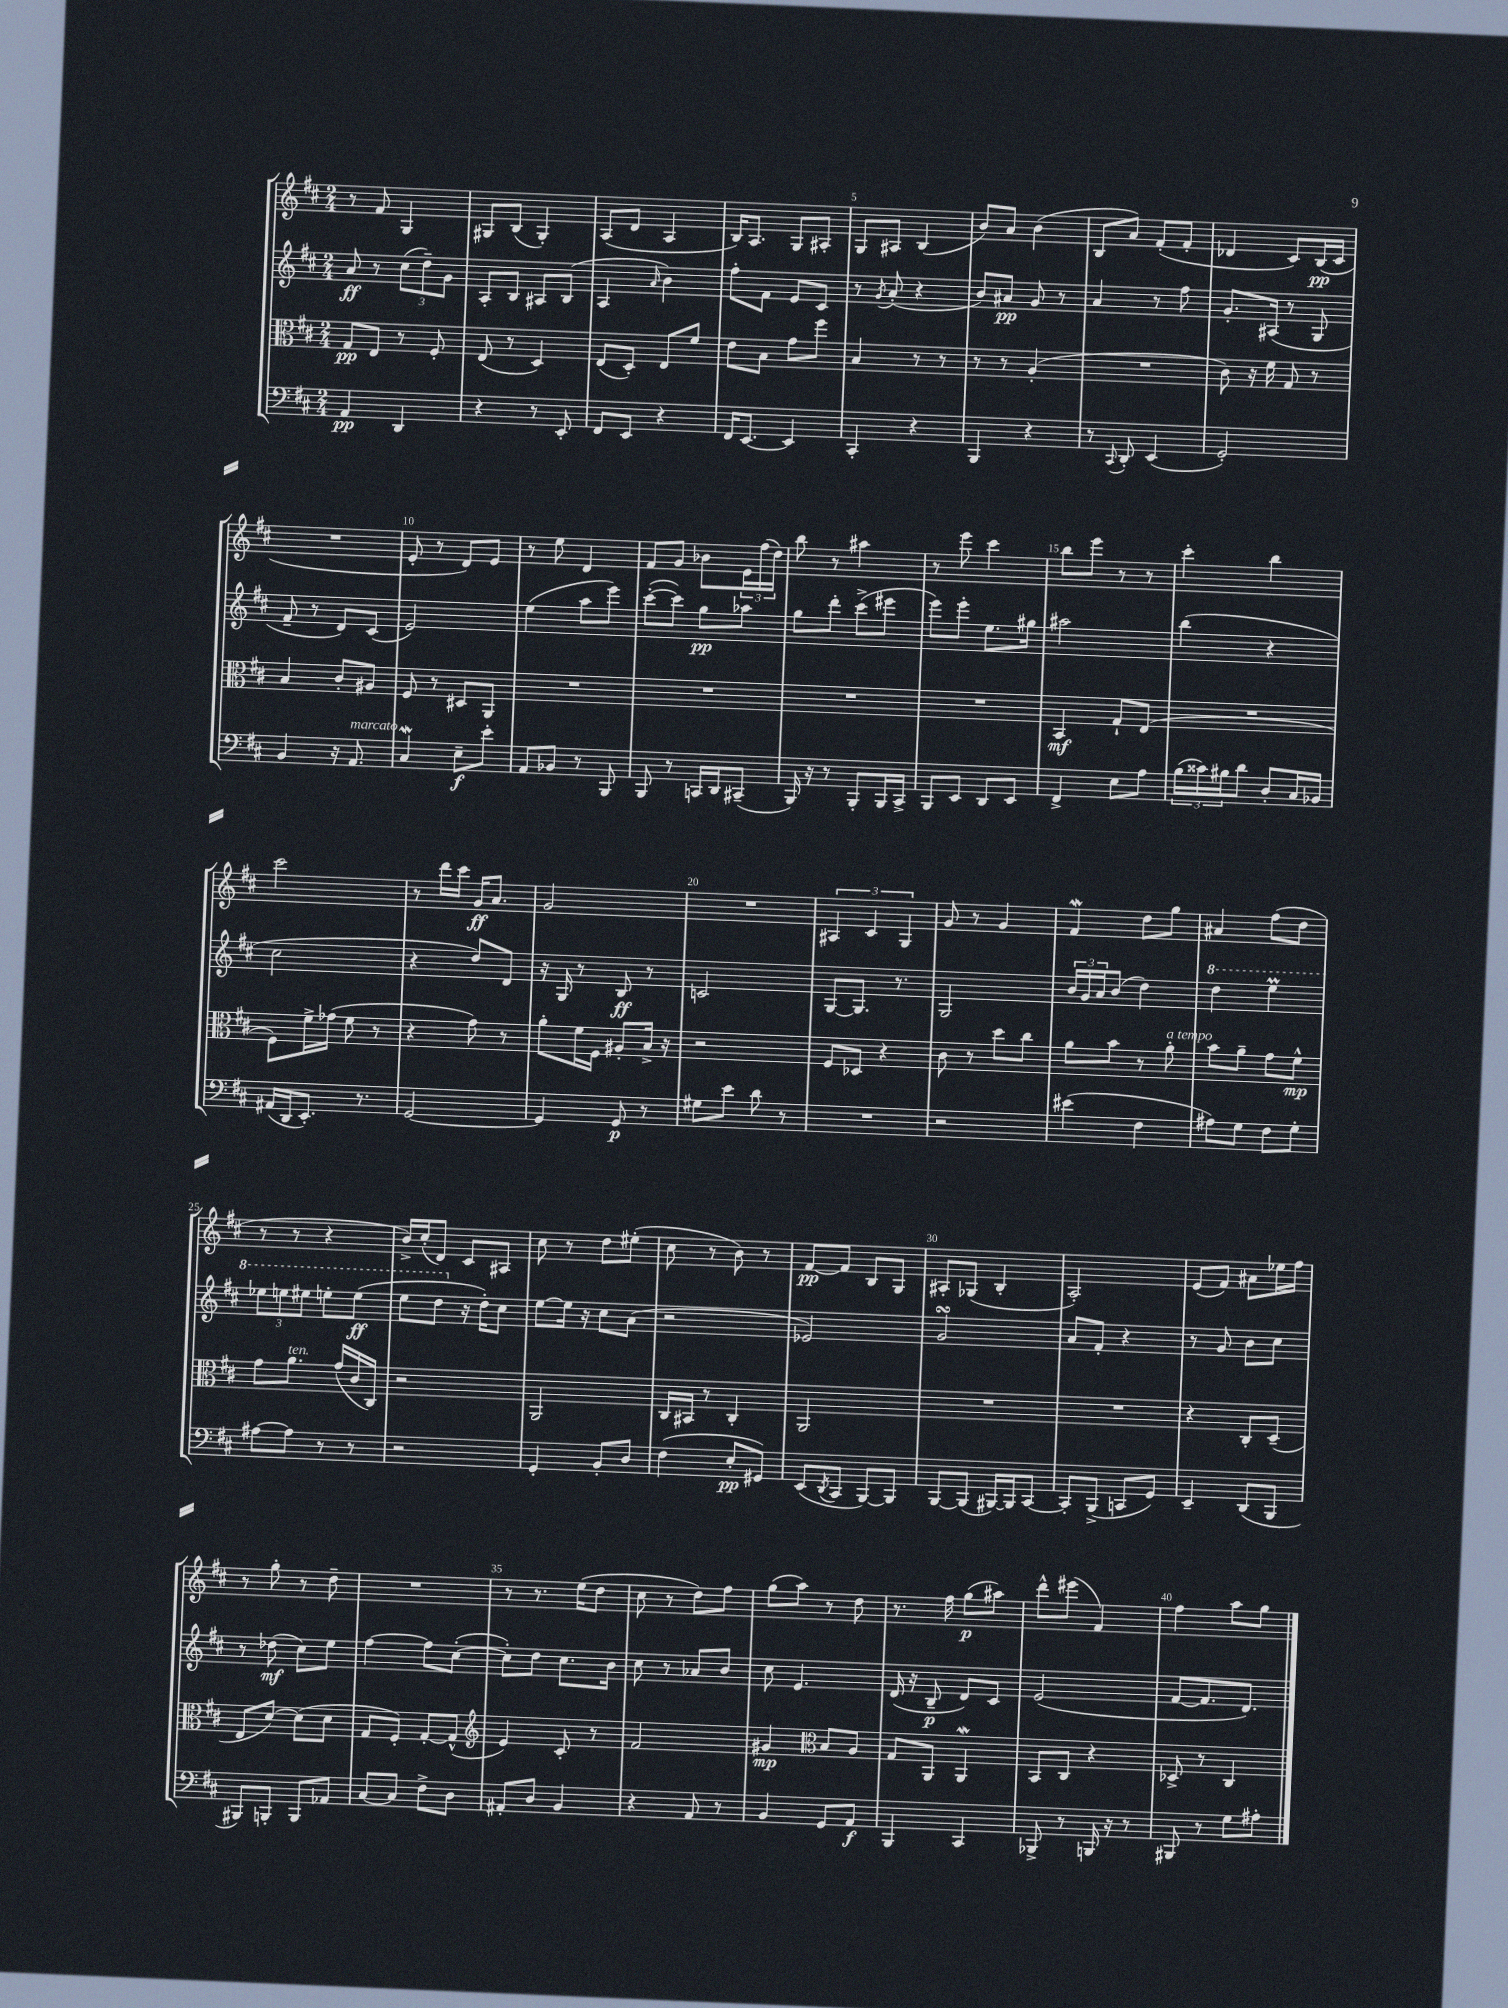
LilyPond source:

<<
\new StaffGroup <<
\new Staff = "s0" {
    \clef treble \key d \major \numericTimeSignature \time 2/4
    r8 fis'8 g4 |
    gis8 b8( gis4-.) |
    a8( d'8 a4 |
    b16) a8. g8 ais8-. |
    g8 ais8 b4( |
    b'8) a'8 b'4( |
    b8 a'8) fis'8-.( fis'8-. |
    des'4 cis'8) b16\pp( cis'16 |
    R2 |
    e'8-. r8 d'8) e'8 |
    r8 e''8 d'4 |
    fis'8 g'8 bes'8 \tuplet 3/2 { e'16 fis''16( d''16) } |
    b''8 r8 ais''4 |
    r8 e'''8 cis'''4 |
    b''8 e'''8 r8 r8 |
    cis'''4-. b''4 |
    cis'''2 |
    r8 d'''16 cis'''16 g'16\ff a'8. |
    g'2 |
    R2 |
    \tuplet 3/2 { ais4 cis'4 g4 } |
    g'8 r8 g'4 |
    fis'4\mordent d''8 g''8 |
    ais'4 fis''8( d''8 |
    r8 r8 r4 |
    b'16->) cis''16-.( d'8) cis'8 ais8 |
    cis''8 r8 d''8 eis''8-.( |
    cis''8 r8 b'8) r8 |
    fis'8~\pp fis'8 b8 g8 |
    ais8-. ges8( b4-. |
    a2-.) |
    e'8( fis'8) ais'8 ees''16 fis''16 |
    r8 g''8-. r8 d''8-- |
    R2 |
    r8 r8. e''16( d''8 |
    cis''8 r8 d''8) fis''8 |
    g''8( a''8) r8 d''8 |
    r8. fis''16 g''8\p( ais''8) |
    d'''8-^ eis'''8( fis'4) |
    fis''4 a''8 g''8 \bar "|." |
}
\new Staff = "s1" {
    \clef treble \key d \major \numericTimeSignature \time 2/4
    a'8\ff r8 \tuplet 3/2 { cis''8( d''8--) g'8 } |
    a8-. b8 ais8 b8( |
    a4 \grace { a'16 } b'4) |
    fis''8-. fis'8 e'8 cis'8 |
    r8 \acciaccatura { g'8 } a'8-.( r4 |
    b'8) ais'8\pp g'8 r8 |
    a'4 r8 fis''8 |
    g'8.-. ais16( r8 g8 |
    fis'8-- r8 d'8) cis'8( |
    e'2) |
    e''4( a''8 e'''8) |
    cis'''8~-.( cis'''8) g''8\pp aes''8 |
    g''8 d'''8-. cis'''8->( eis'''8 |
    e'''8) e'''8-. e''8. gis''16 |
    ais''2 |
    b''4( r4 |
    cis''2 |
    r4 d''8) d'8 |
    r16 g16 r8 b8\ff r8 |
    c'2 |
    g8~ g8. r8. |
    g2 |
    \tuplet 3/2 { b'16 g'16 a'16 } b'8( d''4) |
    \ottava #1 d'''4 e'''4\prall |
    \tuplet 3/2 { ees'''8 e'''8 eis'''8 } e'''8-. e'''8\ff( |
    e'''8 d'''8 \ottava #0 r16 d''16-.) cis''8 |
    e''8~ e''16 r16 cis''8 a'8( |
    r2 |
    ees'2) |
    g'2\turn |
    a'8 fis'8-. r4 |
    r8 g'8 b'8 cis''8 |
    r8 des''8\mf( cis''8) e''8 |
    fis''4~ fis''8 cis''8~-.( |
    cis''8-.) d''8 cis''8. b'16 |
    cis''8 r8 aes'8 b'8 |
    cis''8 e'4. |
    d'16( r16 b8--\p d'8) cis'8 |
    e'2( |
    fis'8~ fis'8. d'8.) \bar "|." |
}
\new Staff = "s2" {
    \clef alto \key d \major \numericTimeSignature \time 2/4
    g8\pp e8 r8 fis8-. |
    e8( r8 d4) |
    e8( d8-.) e8 fis'8 |
    e'8 b8 g'8 fis''8 |
    b4 r8 r8 |
    r8 r8 a4-.( |
    R2 |
    cis'8) r16 fis'16 g8 r8 |
    b4 cis'8-. ais8 |
    fis8 r8 dis8 a,8 |
    R2 |
    R2 |
    R2 |
    R2 |
    b,4\mf g8-! e8( |
    R2 |
    fis8) fis'16-> ges'16( fis'8 r8 |
    r4 g'8) r8 |
    a'8-. fis'16 fis16 ais8-. b16-> r16 |
    r2 |
    fis8 des8 r4 |
    cis'8 r8 d''8 cis''8 |
    a'8 b'8 r8 a'8-.^\markup { \italic "a tempo" } |
    b'8 a'8-- g'8 fis'8-^\mp |
    g'8 a'8.^\markup { \italic "ten." } g'16( cis'16 cis16) |
    r2 |
    a,2 |
    cis16 bis,16 r8 cis4-. |
    a,2 |
    R2 |
    R2 |
    r4 cis8-. d8--( |
    e8 d'8~) d'8( d'8 |
    g8 fis8-.) g8~-. g8-^( |
    \clef treble e'4) cis'8-. r8 |
    fis'2 |
    gis'4\mp \clef alto b8 a8 |
    g8 a,8 a,4\mordent |
    b,8 cis8 r4 |
    des8-> r8 cis4 \bar "|." |
}
\new Staff = "s3" {
    \clef bass \key d \major \numericTimeSignature \time 2/4
    a,4\pp d,4 |
    r4 r8 e,8-. |
    fis,8 e,8 r4 |
    fis,16 e,8.~ e,4 |
    cis,4-. r4 |
    b,,4 r4 |
    r8 \appoggiatura { cis,8 } d,8-. e,4( |
    g,2-.) |
    b,4 r16 a,8.^\markup { \italic "marcato" } |
    cis4\mordent e8--\f e'8-. |
    a,8 bes,8 r8 b,,8 |
    b,,8 r8 c,16 d,16 cis,8--( |
    b,,16) r16 r8 b,,8-. b,,16 cis,16-> |
    b,,8 e,8 d,8 e,8 |
    fis,4-> e8 a8 |
    \tuplet 3/2 { b16( cisis'16) bis16 } d'8 d8-. cis16 bes,16 |
    ais,16( d,16 e,8.-.) r8. |
    g,2~ |
    g,4 g,8\p r8 |
    gis8 e'8 d'8 r8 |
    R2 |
    r2 |
    eis'4( fis4 |
    ais8) g8 fis8 g8-. |
    ais8~ ais8 r8 r8 |
    r2 |
    g,4-. b,8-. d8 |
    fis4( e8-.\pp gis,8) |
    e,8( \acciaccatura { d,8 } cis,8 b,,8~) b,,8 |
    b,,8~ b,,8( bis,,16~) bis,,16 cis,8~ |
    cis,8-. b,,8->( c,8 g,8) |
    e,4-- d,8( b,,8 |
    bis,,8) b,,8-. b,,8 aes,8 |
    cis8~ cis8 fis8-> d8 |
    ais,8-. d8 b,4 |
    r4 a,8 r8 |
    b,4 g,8 a,8\f |
    b,,4 cis,4 |
    bes,,8-> r8 b,,16 r16 r8 |
    bis,,8 r8 g8 ais8-. \bar "|." |
}
>>
>>
\layout { \context { \Score \override BarNumber.break-visibility = ##(#f #t #t) barNumberVisibility = #(every-nth-bar-number-visible 5) } }
